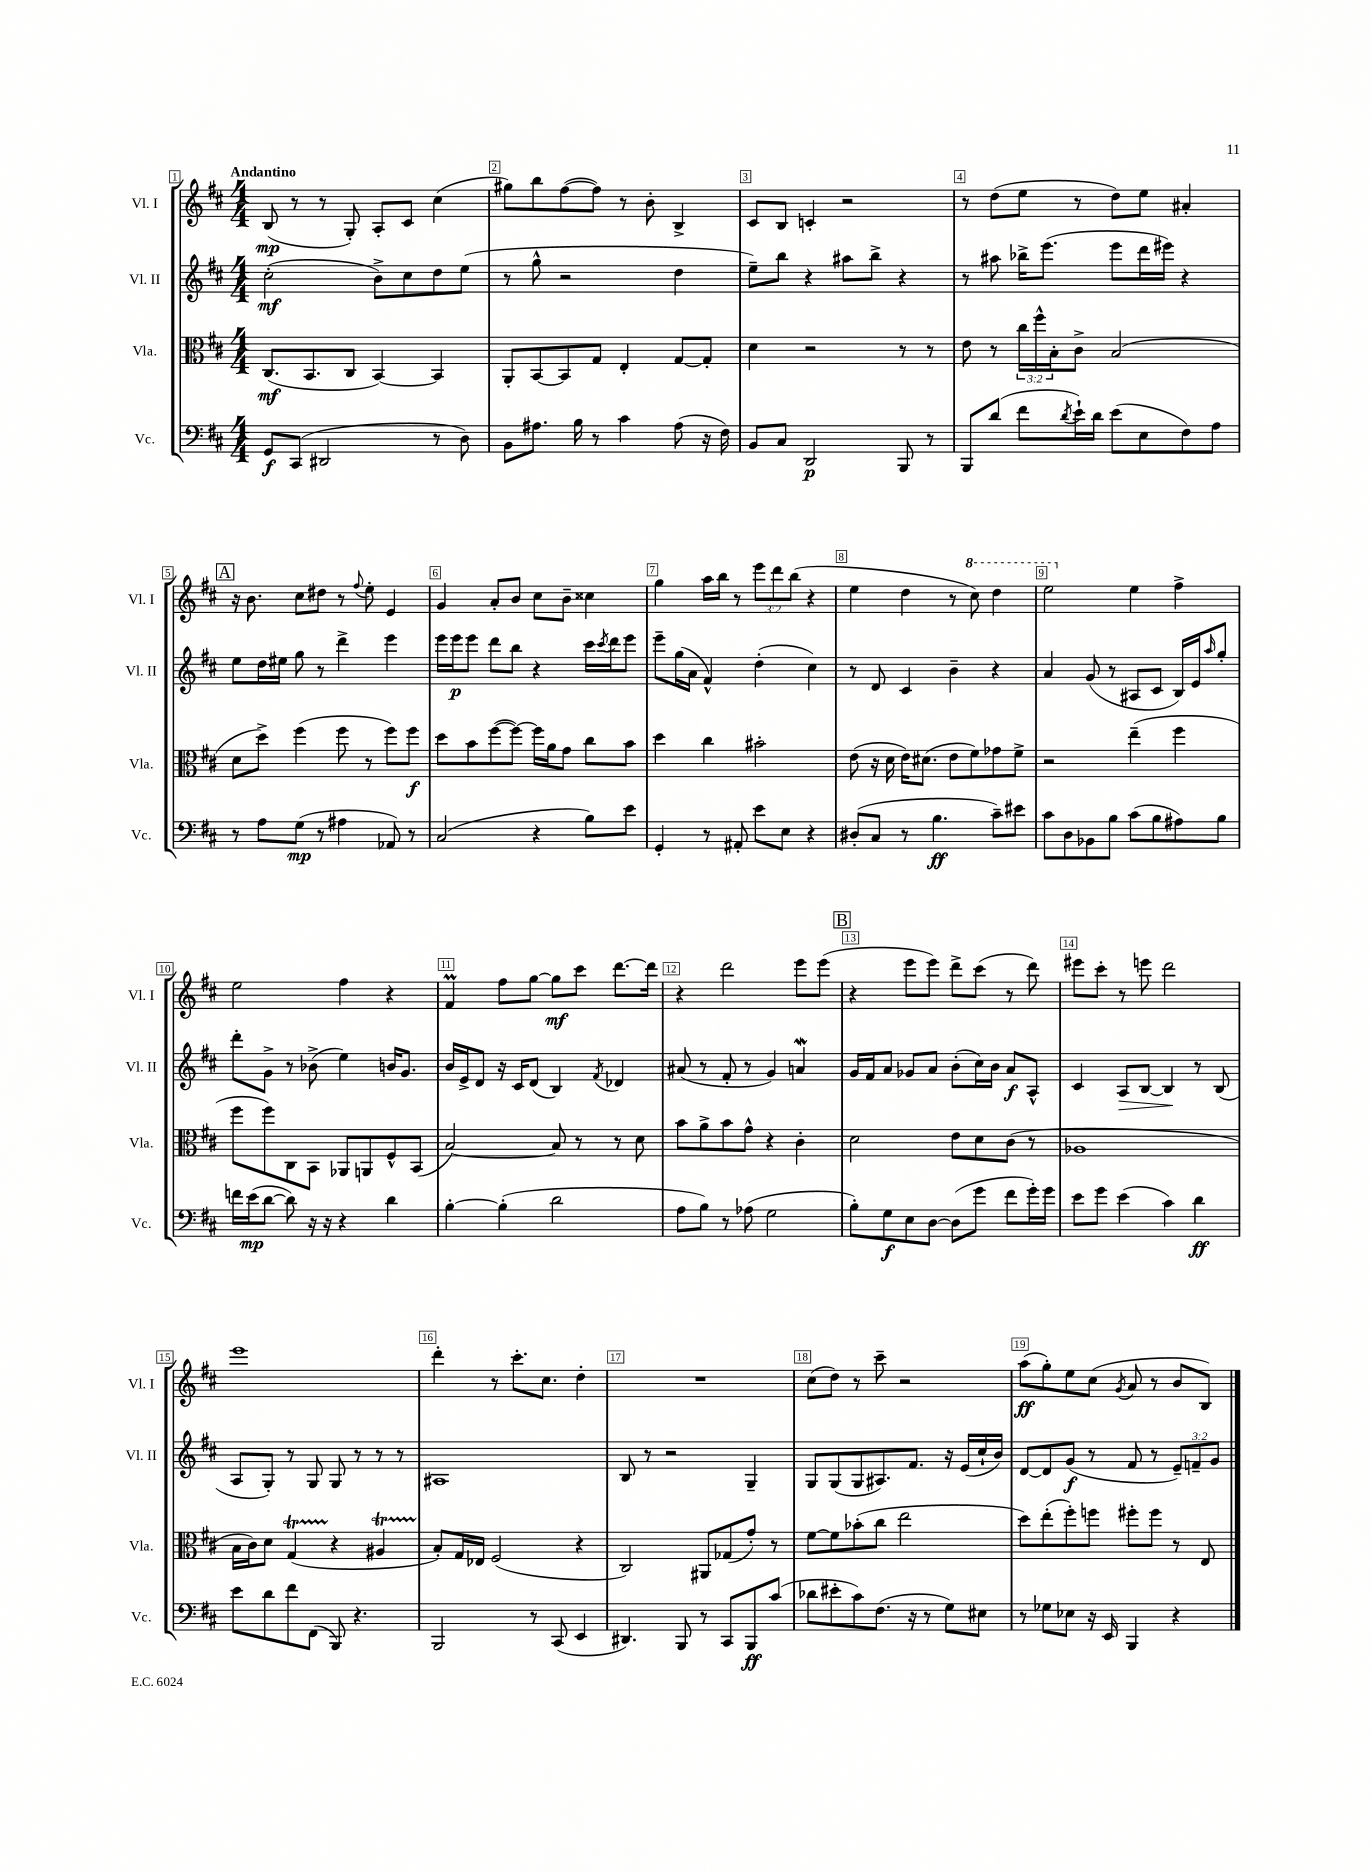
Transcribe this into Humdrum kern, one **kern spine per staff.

**kern	**dynam	**kern	**dynam	**kern	**dynam	**kern	**dynam
*part4	*part4	*part3	*part3	*part2	*part2	*part1	*part1
*staff4	*staff4	*staff3	*staff3	*staff2	*staff2	*staff1	*staff1
*I"Vc.	*	*I"Vla.	*	*I"Vl. II	*	*I"Vl. I	*
*I'Vc.	*	*I'Vla.	*	*I'Vl. II	*	*I'Vl. I	*
*clefF4	*	*clefC3	*	*clefG2	*	*clefG2	*
*k[f#c#]	*	*k[f#c#]	*	*k[f#c#]	*	*k[f#c#]	*
*M4/4	*	*M4/4	*	*M4/4	*	*M4/4	*
=1	=1	=1	=1	=1	=1	=1	=1
!	!	!	!	!	!	!LO:TX:a:B:t=Andantino	!
8GG/L	f	(8.C#/L	mf	(2cc#'\	mf	(8B/	mp
(8CC#/J	.	.	.	.	.	8r	.
.	.	8.BB/	.	.	.	.	.
2DD#X/	.	.	.	.	.	8r	.
.	.	8C#/J	.	.	.	8G'/)	.
.	.	[4BB/)	.	8b^\L)	.	8A'/L	.
.	.	.	.	8cc#\	.	8c#/J	.
8r	.	4BB/]	.	8dd\	.	(4cc#\	.
8D\)	.	.	.	(8ee\J	.	.	.
=2	=2	=2	=2	=2	=2	=2	=2
8BB\L	.	8AA'/L	.	8r	.	8gg#X\L)	.
8.A#X\J	.	[8BB/	.	8gg^^\	.	8bb\	.
.	.	8BB/]	.	2r	.	([8ff#\	.
16B\	.	.	.	.	.	.	.
8r	.	8G/J	.	.	.	8ff#\J])	.
4c#\	.	4E'/	.	.	.	8r	.
.	.	.	.	.	.	8b'\	.
(8A#\	.	[8G/L	.	4dd\	.	4B^/	.
16r	.	8G'/J]	.	.	.	.	.
16F#\)	.	.	.	.	.	.	.
=3	=3	=3	=3	=3	=3	=3	=3
8BB/L	.	4d\	.	8ee~\L)	.	8c#/L	.
8C#/J	.	.	.	8bb\J	.	8B/J	.
2DD/	p	2r	.	4r	.	4cn'/	.
.	.	.	.	8aa#X\L	.	2r	.
.	.	.	.	8bb^\J	.	.	.
8BBB/	.	8r	.	4r	.	.	.
8r	.	8r	.	.	.	.	.
=4	=4	=4	=4	=4	=4	=4	=4
8BBB/L	.	8e\	.	8r	.	8r	.
(8d/J	.	8r	.	8aa#X\	.	(8dd\L	.
8f#\L	.	24cc#\LL	.	16bb-X^\KL	.	8ee\J	.
.	.	24ff#^^\	.	.	.	.	.
.	.	.	.	(8.eee\J	.	.	.
.	.	24B'\J	.	.	.	.	.
8qd/	.	.	.	.	.	.	.
16e`\L)	.	8c#^\J	.	.	.	8r	.
16d\JJ	.	.	.	.	.	.	.
(8e\L	.	(2B/	.	8eee\L	.	8dd\L)	.
8E\	.	.	.	16ddd\L	.	8ee\J	.
.	.	.	.	16eee#X\JJ)	.	.	.
8F#\)	.	.	.	4r	.	4a#X'/	.
8A\J	.	.	.	.	.	.	.
!!LO:LB:g=z
!!LO:REH:place=s1:t=A
=5	=5	=5	=5	=5	=5	=5	=5
8r	.	8d\L	.	8ee\L	.	16r	.
.	.	.	.	.	.	8.b\	.
8A\L	.	8dd^\J)	.	16dd\L	.	.	.
.	.	.	.	16ee#X\JJ	.	.	.
(8G\J	mp	(4ff#\	.	8gg\	.	8cc#\L	.
8r	.	.	.	8r	.	8dd#X\J	.
4A#X\	.	8ff#\	.	4ddd^\	.	8r	.
.	.	.	.	.	.	8qqff#/	.
.	.	8r	.	.	.	8ee'\	.
8AA-X/)	.	8ff#\L)	.	4eee\	.	4e/	.
8r	.	8ff#\J	f	.	.	.	.
=6	=6	=6	=6	=6	=6	=6	=6
(2C#/	.	8dd\L	.	16eee\LL	.	4g/	.
.	.	.	.	16eee\J	p	.	.
.	.	8b\	.	8eee\J	.	.	.
.	.	([8ff#\	.	8ddd\L	.	8a'/L	.
.	.	8ff#\J_)	.	8bb\J	.	8b/J	.
4r	.	16ff#\LL]	.	4r	.	8cc#\L	.
.	.	16a\J	.	.	.	.	.
.	.	8g\J	.	.	.	8b~\J	.
8B\L)	.	8cc#\L	.	16ccc#\LL	.	4cc##X\	.
.	.	.	.	8qccc#/	.	.	.
.	.	.	.	16ddd\J	.	.	.
8e\J	.	8b\J	.	8eee\J	.	.	.
=7	=7	=7	=7	=7	=7	=7	=7
4GG'/	.	4dd\	.	8eee~\L	.	4gg\	.
.	.	.	.	(16gg\L	.	.	.
.	.	.	.	16a\JJ	.	.	.
8r	.	4cc#\	.	4f#^^/)	.	16aa\LL	.
.	.	.	.	.	.	16bb\JJ	.
8AA#X'/	.	.	.	.	.	8r	.
8e\L	.	2b#X'\	.	(4dd'\	.	12eee\L	.
.	.	.	.	.	.	12ddd\	.
8E\J	.	.	.	.	.	.	.
.	.	.	.	.	.	(12bb\J	.
4r	.	.	.	4cc#\)	.	4r	.
=8	=8	=8	=8	=8	=8	=8	=8
(8D#X'/L	.	(8e\	.	8r	.	4ee\	.
8C#/J	.	16r	.	8d/	.	.	.
.	.	16d\	.	.	.	.	.
8r	.	16e\KL)	.	4c#/	.	4dd\	.
.	.	(8.d#X\J	.	.	.	.	.
4.B\	ff	.	.	.	.	.	.
.	.	8e\L	.	4b~\	.	8r	.
*	*	*	*	*	*	*8va	*
.	.	8f#\)	.	.	.	8ccc#\)	.
8c#~\L)	.	8g-X\	.	4r	.	4ddd\	.
8e#X\J	.	8f#^\J	.	.	.	.	.
=9	=9	=9	=9	=9	=9	=9	=9
8c#\L	.	2r	.	4a/	.	2eee\	.
8D\	.	.	.	.	.	.	.
8BB-X\	.	.	.	(8g/	.	.	.
8B\J	.	.	.	8r	.	.	.
*	*	*	*	*	*	*X8va	*
(8c#\L	.	(4ee~\	.	8A#X/L	.	4ee\	.
8B\	.	.	.	8c#/J	.	.	.
8A#X\)	.	4ff#\	.	16B/LL)	.	4ff#^\	.
.	.	.	.	16e/J	.	.	.
.	.	.	.	16qqaa/	.	.	.
8B\J	.	.	.	8gg'/J	.	.	.
!!LO:LB:g=z
=10	=10	=10	=10	=10	=10	=10	=10
16fn\LL	.	8ff#\L	.	8ddd'\L	.	2ee\	.
(16e\J	mp	.	.	.	.	.	.
[8d\J	.	8ff#\)	.	8g^\J	.	.	.
8d\])	.	8C#\	.	8r	.	.	.
16r	.	8BB\J	.	(8b-X^\	.	.	.
16r	.	.	.	.	.	.	.
4r	.	8AA-X/L	.	4ee\)	.	4ff#\	.
.	.	8AAn/	.	.	.	.	.
4d\	.	8F#^^/	.	16bn/KL	.	4r	.
.	.	.	.	8.g/J	.	.	.
.	.	(8BB/J	.	.	.	.	.
=11	=11	=11	=11	=11	=11	=11	=11
[4B'\	.	[2B/)	.	16b/LL	.	4f#m/	.
.	.	.	.	16e^/J	.	.	.
.	.	.	.	8d/J	.	.	.
(4B'\]	.	.	.	16r	.	8ff#\L	.
.	.	.	.	16c#/KL	.	.	.
.	.	.	.	(8d/J	.	[8gg\J	.
2d\	.	8B/]	.	4B/)	.	8gg\L]	mf
.	.	8r	.	.	.	8ccc#\J	.
.	.	.	.	8qf#/	.	.	.
.	.	8r	.	4d-X/	.	[8.ddd\L	.
.	.	8d\	.	.	.	.	.
.	.	.	.	.	.	16ddd\Jk]	.
=12	=12	=12	=12	=12	=12	=12	=12
8A\L	.	8b\L	.	(8a#X/	.	4r	.
8B\J)	.	8a^\	.	8r	.	.	.
8r	.	8b\	.	8f#'/	.	2ddd\	.
(8A-X\	.	8g^^\J	.	8r	.	.	.
2G\	.	4r	.	4g/)	.	.	.
.	.	4c#'\	.	4anW/	.	8eee\L	.
.	.	.	.	.	.	(8eee\J	.
!!LO:REH:place=s1:t=B
=13	=13	=13	=13	=13	=13	=13	=13
8B'\L)	.	2d\	.	16g/LL	.	4r	.
.	.	.	.	16f#/J	.	.	.
8G\	f	.	.	8a/J	.	.	.
8E\	.	.	.	8g-X/L	.	8eee\L	.
[8D\J	.	.	.	8a/J	.	8eee\J)	.
(8D\L]	.	8e\L	.	(8b'\L	.	8ddd^\L	.
8g\J	.	8d\	.	16cc#\L)	.	(8ccc#\J	.
.	.	.	.	16b\JJ	.	.	.
8f#\L	.	(8c#\J	.	8a/L	f	8r	.
16g'\L)	.	8r	.	8A^^/J	.	8ddd\)	.
16g\JJ	.	.	.	.	.	.	.
=14	=14	=14	=14	=14	=14	=14	=14
8e\L	.	1A-X	.	4c#/	.	8eee#X\L	.
8g\J	.	.	.	.	.	8ccc#'\J	.
!	!	!	!	!	!LO:HP:b	!	!
(4e\	.	.	.	8A/L	>	8r	.
.	.	.	.	[8B/J	.	8eeen\	.
4c#\)	.	.	.	4B/]	.	2ddd\	.
4d\	ff	.	.	8r	]	.	.
.	.	.	.	(8B/	.	.	.
!!LO:LB:g=z
=15	=15	=15	=15	=15	=15	=15	=15
8e\L	.	16B\LL	.	8A/L	.	1eee	.
.	.	16c#\J)	.	.	.	.	.
8d\	.	8d\J	.	8G'/J)	.	.	.
8f#\	.	(4GT/	.	8r	.	.	.
(8FF#\J	.	.	.	8G/	.	.	.
8BBB/)	.	4r	.	8G/	.	.	.
4.r	.	.	.	8r	.	.	.
.	.	4A#Xt/	.	8r	.	.	.
.	.	.	.	8r	.	.	.
=16	=16	=16	=16	=16	=16	=16	=16
2BBB/	.	8B'/L)	.	1A#X	.	4ddd'\	.
.	.	16G/L	.	.	.	.	.
.	.	16E-X/JJ	.	.	.	.	.
.	.	(2F#/	.	.	.	8r	.
.	.	.	.	.	.	8.ccc#'\L	.
8r	.	.	.	.	.	.	.
.	.	.	.	.	.	8.cc#\J	.
(8CC#/	.	.	.	.	.	.	.
4EE/	.	4r	.	.	.	4dd'\	.
=17	=17	=17	=17	=17	=17	=17	=17
4.DD#X/)	.	2C#/)	.	8B/	.	1r	.
.	.	.	.	8r	.	.	.
.	.	.	.	2r	.	.	.
8BBB/	.	.	.	.	.	.	.
8r	.	8AA#X/L	.	.	.	.	.
8CC#/L	.	(8G-X/	.	.	.	.	.
8BBB/	ff	8g'/J)	.	4G~/	.	.	.
(8c#/J	.	8r	.	.	.	.	.
=18	=18	=18	=18	=18	=18	=18	=18
8d-X\L	.	[8f#\L	.	8G/L	.	(8cc#\L	.
8e#X'\	.	8f#\]	.	(8G/	.	8dd\J)	.
8c#\)	.	(8b-X'\	.	8G/	.	8r	.
(8.F#\J	.	8cc#\J	.	8.A#X/)	.	8ccc#~\	.
.	.	2ee\	.	.	.	2r	.
16r	.	.	.	8.f#/J	.	.	.
8r	.	.	.	.	.	.	.
8G\L)	.	.	.	16r	.	.	.
.	.	.	.	(16e/LL	.	.	.
8E#X\J	.	.	.	16cc#`/	.	.	.
.	.	.	.	16b/JJ)	.	.	.
=19	=19	=19	=19	=19	=19	=19	=19
8r	.	8dd\L)	.	[8d/L	.	(8aa\L	ff
8G-X\L	.	(8ee'\	.	8d/]	.	8gg'\)	.
8E-X\J	.	8ff#'\)	.	(8g/J	f	8ee\	.
16r	.	8ffn\J	.	8r	.	(8cc#\J	.
16EE/	.	.	.	.	.	.	.
.	.	.	.	.	.	8qg/	.
4BBB/	.	8ff#X'\L	.	8f#/	.	8a/	.
.	.	8ff#\J	.	8r	.	8r	.
4r	.	8r	.	12e~/L)	.	8b/L	.
.	.	.	.	12fn~/	.	.	.
.	.	8E/	.	.	.	8B/J)	.
.	.	.	.	12g/J	.	.	.
==	==	==	==	==	==	==	==
*-	*-	*-	*-	*-	*-	*-	*-
